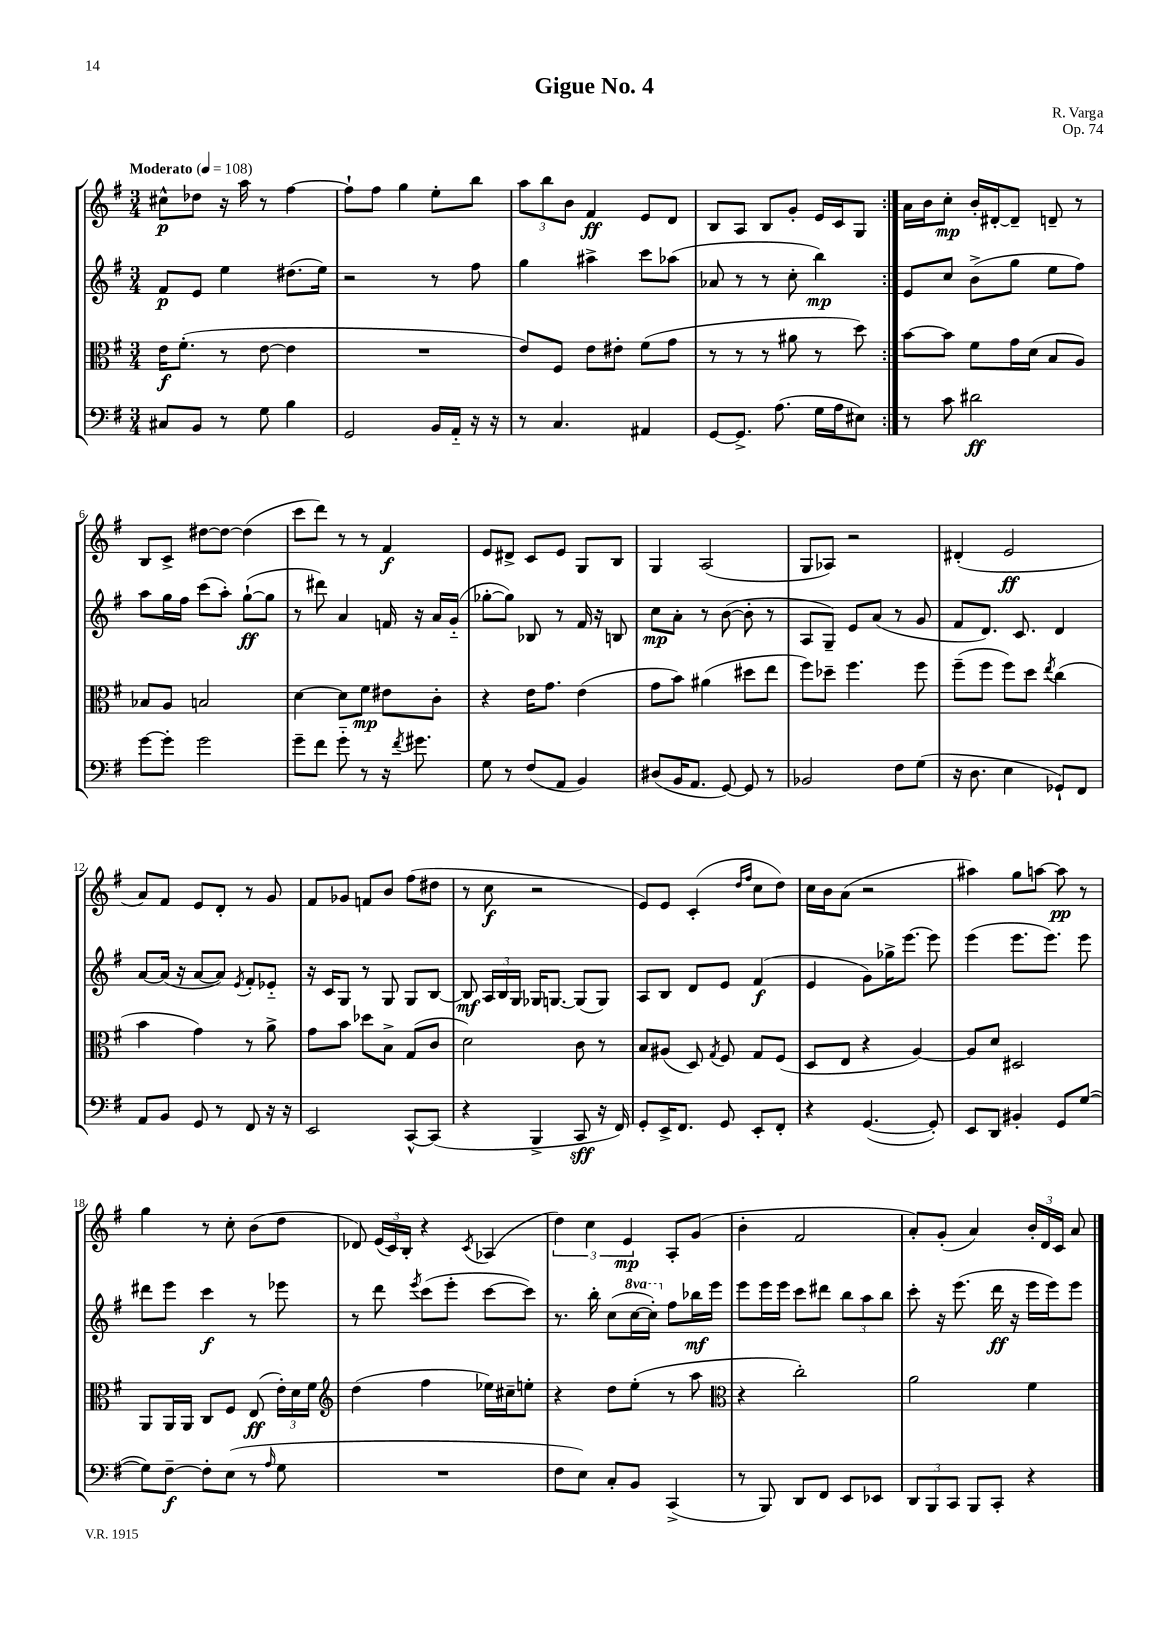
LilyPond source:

\header { title = "Gigue No. 4" composer = "R. Varga" opus = "Op. 74" }
<<
\new StaffGroup <<
\new Staff = "s0" {
    \clef treble \key g \major \numericTimeSignature \time 3/4 \tempo "Moderato" 4 = 108
    \autoBeamOff \repeat volta 2 { cis''8[-^\p des''8] r16 a''16 r8 fis''4~ |
    fis''8[-! fis''8] g''4 e''8[-. b''8] |
    \tuplet 3/2 { a''8[ b''8 b'8] } fis'4\ff e'8[ d'8] |
    b8[ a8] b8[ g'8]-. e'16[ c'16 g8] | }
    a'16[ b'16 c''8]-.\mp b'16[-. dis'16~-. dis'8]-- d'8-- r8 |
    b8[ c'8]-> dis''8[~ dis''8]~ dis''4( |
    c'''8[ d'''8]) r8 r8 fis'4\f |
    e'8[ dis'8]-> c'8[ e'8] g8[ b8] |
    g4 a2( |
    g8[ aes8]) r2 |
    dis'4-.( e'2\ff |
    a'8[) fis'8] e'8[ d'8]-. r8 g'8 |
    fis'8[ ges'8] f'8[ b'8] fis''8[( dis''8] |
    r8 c''8\f r2 |
    e'8[) e'8] c'4-.( \grace { d''16[ fis''16] } c''8[ d''8]) |
    c''16[ b'16 a'8]( r2 |
    ais''4) g''8[ a''8]~ a''8\pp r8 |
    g''4 r8 c''8-. b'8[( d''8] |
    des'8) \tuplet 3/2 { e'16[( c'16) b16]-. } r4 \acciaccatura { c'8 } aes4( |
    \tuplet 3/2 { d''4) c''4 e'4\mp } a8[-. g'8]( |
    b'4-. fis'2 |
    a'8[-.) g'8]-.( a'4) \tuplet 3/2 { b'16[-. d'16 c'16] } a'8 \bar "|." |
}
\new Staff = "s1" {
    \clef treble \key g \major \numericTimeSignature \time 3/4 \set Staff.ottavationMarkups = #ottavation-simple-ordinals
    \autoBeamOff \repeat volta 2 { fis'8[\p e'8] e''4 dis''8.[( e''16]) |
    r2 r8 fis''8 |
    g''4 ais''4-> c'''8[ aes''8]( |
    aes'8 r8 r8 c''8-. b''4\mp) | }
    e'8[ c''8] b'8[->( g''8] e''8[ fis''8]) |
    a''8[ g''16 fis''16] c'''8[( a''8]-.) g''8[~-!\ff( g''8] |
    r8 dis'''8) a'4 f'16 r16 a'16[ g'16]-_( |
    ges''8[~-. ges''8]) bes8 r8 fis'16 r16 b8 |
    c''8[\mp a'8]-. r8 b'8~( b'8-. r8 |
    a8[ g8]--) e'8[ a'8]( r8 g'8 |
    fis'8[ d'8.]) c'8. d'4 |
    a'8[~ a'16]( r16 a'8[~ a'8]) \acciaccatura { e'8 } fis'8[-. ees'8]-_ |
    r16 c'16[ g8] r8 g8 g8[ b8]~ |
    b8\mf \tuplet 3/2 { a16[ b16 g16] } ges16[ g8.]~ g8[( g8]) |
    a8[ b8] d'8[ e'8] fis'4\f( |
    e'4 g'8[) ges''16-> e'''8.]~ e'''8 |
    e'''4( e'''8.[ e'''8.]) e'''8 |
    dis'''8[ e'''8] c'''4\f r8 ees'''8 |
    r8 d'''8 \acciaccatura { e'''8 } c'''8[( e'''8]-. c'''8[~ c'''8]) |
    r8. b''16-. c''8[( \ottava #1 c'''16~ c'''16]-.) \ottava #0 fis''8[ bes''16\mf e'''16] |
    e'''8[ e'''16 e'''16] c'''8[ dis'''8] \tuplet 3/2 { b''8[ a''8 b''8] } |
    c'''8-. r16 e'''8.( d'''16\ff r16 e'''16[ e'''16) e'''8] \bar "|." |
}
\new Staff = "s2" {
    \clef alto \key g \major \numericTimeSignature \time 3/4
    \autoBeamOff \repeat volta 2 { e'16[\f fis'8.]-.( r8 e'8~ e'4 |
    R2. |
    e'8[) fis8] e'8[ eis'8]-. fis'8[( g'8] |
    r8 r8 r8 ais'8 r8 d''8) | }
    b'8[~ b'8] fis'8[ g'16 d'16]( b8[ a8]) |
    bes8[ a8] b2 |
    d'4~ d'8[ fis'8]\mp eis'8[ c'8]-. |
    r4 e'16[ g'8.] e'4( |
    g'8[ b'8]) ais'4( dis''8[ e''8] |
    fis''8[) des''8]-- fis''4. fis''8 |
    fis''8[--( fis''8] fis''8[) d''8] \acciaccatura { e''8 } c''4( |
    b'4 g'4) r8 a'8-> |
    g'8[ b'8] des''8[ b8]-> g8[( c'8] |
    d'2) c'8 r8 |
    b8[ ais8]( d8) \acciaccatura { g8 } fis8 g8[ fis8]( |
    d8[ e8] r4 a4~) |
    a8[ d'8] dis2 |
    a,8[ a,16 a,16] c8[ fis8] e8\ff( \tuplet 3/2 { e'16[-.) d'16 fis'16] } |
    \clef treble d''4( fis''4 ees''16[) cis''16-- e''8]-. |
    r4 d''8[ e''8]-.( r8 a''8 |
    \clef alto r4 c''2-.) |
    a'2 fis'4 \bar "|." |
}
\new Staff = "s3" {
    \clef bass \key g \major \numericTimeSignature \time 3/4
    \autoBeamOff \repeat volta 2 { cis8[ b,8] r8 g8 b4 |
    g,2 b,16[ a,16]-_ r16 r16 |
    r8 c4. ais,4 |
    g,8[~ g,8.]-> a8.( g16[ a16 eis8]) | }
    r8 c'8 dis'2\ff |
    g'8[~ g'8]-. g'2 |
    g'8[-- fis'8] g'8-_ r8 r16 \acciaccatura { fis'8 } gis'8. |
    g8 r8 fis8[( a,8] b,4) |
    dis8[( b,16 a,8.] g,8~) g,8 r8 |
    bes,2 fis8[ g8]( |
    r16 d8. e4 ges,8[-!) fis,8] |
    a,8[ b,8] g,8 r8 fis,8 r16 r16 |
    e,2 c,8[~-^ c,8]( |
    r4 b,,4-> c,8\sff r16 fis,16) |
    g,8[-. e,16-> fis,8.] g,8 e,8[-. fis,8]-. |
    r4 g,4.~( g,8-.) |
    e,8[ d,8] bis,4-. g,8[ g8]~( |
    g8[) fis8]~--\f fis8[-. e8]( r8 \grace { a16 } g8 |
    R2. |
    fis8[ e8]) c8[-. b,8] c,4->( |
    r8 b,,8) d,8[ fis,8] e,8[ ees,8] |
    \tuplet 3/2 { d,8[ b,,8 c,8] } b,,8[ c,8]-. r4 \bar "|." |
}
>>
>>
